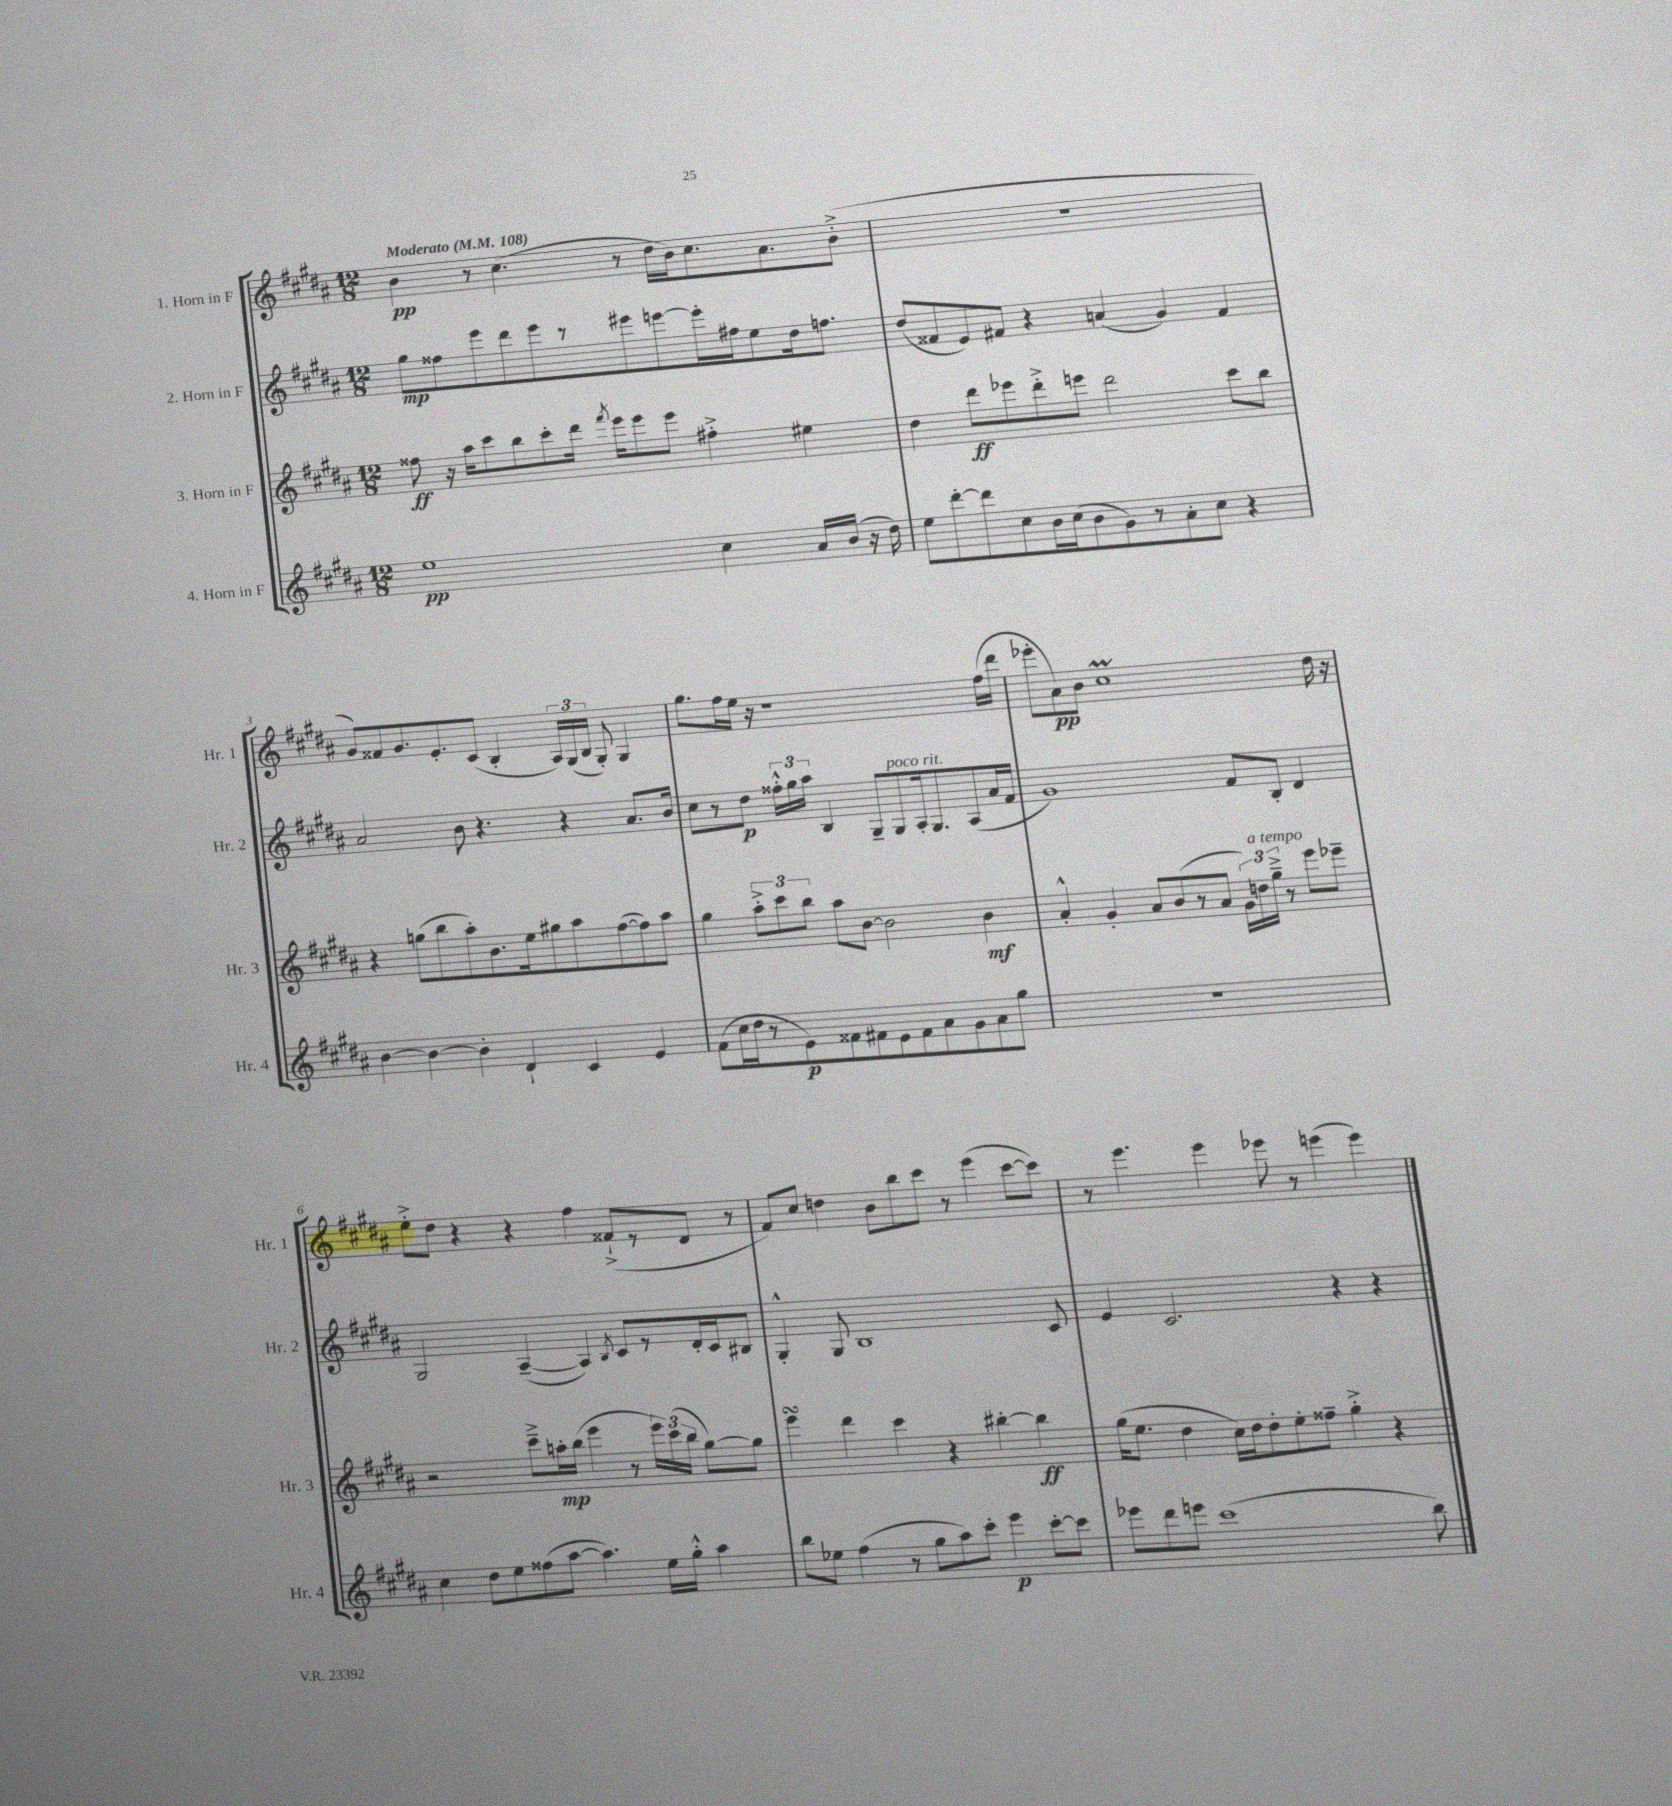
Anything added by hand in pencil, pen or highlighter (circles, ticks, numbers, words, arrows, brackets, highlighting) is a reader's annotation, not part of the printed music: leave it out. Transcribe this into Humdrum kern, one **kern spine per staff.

**kern	**dynam	**kern	**dynam	**kern	**dynam	**kern	**dynam
*part4	*part4	*part3	*part3	*part2	*part2	*part1	*part1
*staff4	*staff4	*staff3	*staff3	*staff2	*staff2	*staff1	*staff1
*I"4. Horn in F	*	*I"3. Horn in F	*	*I"2. Horn in F	*	*I"1. Horn in F	*
*I'Hr. 4	*	*I'Hr. 3	*	*I'Hr. 2	*	*I'Hr. 1	*
*clefG2	*	*clefG2	*	*clefG2	*	*clefG2	*
*k[f#c#g#d#a#]	*	*k[f#c#g#d#a#]	*	*k[f#c#g#d#a#]	*	*k[f#c#g#d#a#]	*
*M12/8	*	*M12/8	*	*M12/8	*	*M12/8	*
*MM108	*	*MM108	*	*MM108	*	*MM108	*
=1	=1	=1	=1	=1	=1	=1	=1
!	!	!	!	!	!	!LO:TX:a:B:t=Moderato	!
1ee	pp	8ff##X\	ff	8gg#\L	mp	4b\	pp
.	.	16r	.	8ff##X\	.	.	.
.	.	16aa#\KL	.	.	.	.	.
.	.	8ccc#\	.	8eee\	.	8r	.
.	.	8bb\	.	8ddd#\	.	(4.cc#\	.
.	.	8ccc#'\	.	8eee\	.	.	.
.	.	16ddd#\Jk	.	8r	.	.	.
.	.	8qfff#/	.	.	.	.	.
.	.	16eee\KL	.	.	.	.	.
.	.	8eee\	.	8eee#X\	.	8r	.
.	.	8eee\J	.	[8eeen\	.	16dd#\LL	.
.	.	.	.	.	.	16b\J)	.
4cc#\	.	4ff#X'^\	.	16eee'\L]	.	8.cc#\	.
.	.	.	.	16ff#X\J	.	.	.
.	.	.	.	8ee\	.	.	.
.	.	.	.	.	.	8.a#\	.
16a#/LL	.	4ee#X\	.	16dd#\k	.	.	.
(16b/JJ	.	.	.	8.ffn\J	.	.	.
16r	.	.	.	.	.	(8b'^\J	.
16dd#\)	.	.	.	.	.	.	.
=2	=2	=2	=2	=2	=2	=2	=2
8ee\L	.	4dd#\	.	(8dd#/L	.	1.r	.
[8ddd#'\	.	.	.	8f##X/	.	.	.
8ddd#\]	.	8ddd#\L	ff	8e/)	.	.	.
8cc#\	.	8eee-X\	.	8f#X/J	.	.	.
16b\L	.	8ddd#'^\	.	4r	.	.	.
(16cc#\J	.	.	.	.	.	.	.
8b\	.	8eeen\J	.	.	.	.	.
8g#\)	.	2ddd#\	.	(4an/	.	.	.
8r	.	.	.	.	.	.	.
8a#'\	.	.	.	4g#/)	.	.	.
8cc#\J	.	.	.	.	.	.	.
4r	.	8ccc#\L	.	4f#/	.	.	.
.	.	8bb\J	.	.	.	.	.
!!LO:LB:g=z
=3	=3	=3	=3	=3	=3	=3	=3
[4b\	.	4r	.	2a#/	.	8g#/L)	.
.	.	.	.	.	.	8f##X/	.
4b\_	.	(8ggn\L	.	.	.	8.g#/	.
.	.	8bb\	.	.	.	.	.
.	.	.	.	.	.	8.e'/	.
4b'\]	.	8aa#'\)	.	8b\	.	.	.
.	.	8.b\	.	4.r	.	(8c#/J	.
4d#`/	.	.	.	.	.	4B'/	.
.	.	16ee\k	.	.	.	.	.
.	.	8gg#X\	.	.	.	.	.
4c#/	.	8aa#\	.	4r	.	24A#/LL)	.
.	.	.	.	.	.	(24G#/	.
.	.	.	.	.	.	24B/JJ	.
.	.	([8ff#\	.	.	.	8G#'/)	.
4e/	.	8ff#\])	.	8.a#/L	.	4G#/	.
.	.	8aa#\J	.	.	.	.	.
.	.	.	.	16b/Jk	.	.	.
=4	=4	=4	=4	=4	=4	=4	=4
(8f#\L	.	4gg#\	.	8cc#\L	.	8.gg#\L	.
16cc#\L	.	.	.	8r	.	.	.
16dd#\J	.	.	.	.	.	16ff#\L	.
8r	.	12aa#'^\L	.	8dd#\J	p	16ee\JJ	.
.	.	.	.	.	.	16r	.
.	.	12ccc#\	.	.	.	.	.
8e\)	p	.	.	24ff##X'^^\LL	.	1r	.
.	.	12bb\J	.	24gg#\	.	.	.
.	.	.	.	24aa#\JJ	.	.	.
8f##X\	.	8aa#\L	.	4B/	.	.	.
8f#X\	.	[8b\J	.	.	.	.	.
8e\	.	2b\]	.	8G#~/L	.	.	.
!	!	!	!	!LO:TX:a:i:t=poco rit.	!	!	!
8f#\	.	.	.	8G#/	.	.	.
8a#\	.	.	.	16A#'/k	.	.	.
.	.	.	.	8.G#/	.	.	.
8g#\	.	.	.	.	.	.	.
8a#\	.	4b\	mf	(8A#/	.	.	.
8gg#\J	.	.	.	16a#/L	.	(16ff#\LL	.
.	.	.	.	16f#/JJ	.	16ddd#\JJ	.
=5	=5	=5	=5	=5	=5	=5	=5
1.r	.	4a#'^^/	.	1g#)	.	8eee-X'\L	.
.	.	.	.	.	.	8a#\)	pp
.	.	4g#'/	.	.	.	8b\J	.
.	.	.	.	.	.	1cc#M	.
.	.	8a#/L	.	.	.	.	.
.	.	(8b/	.	.	.	.	.
.	.	8r	.	.	.	.	.
.	.	8a#/J	.	.	.	.	.
.	.	24g#\LL)	.	8f#/L	.	.	.
!	!	!LO:TX:a:i:t=a tempo	!	!	!	!	!
.	.	24ddn\	.	.	.	.	.
.	.	24gg#~^\JJ	.	.	.	.	.
.	.	8r	.	8B'/J	.	.	.
.	.	8eee\L	.	4d#/	.	.	.
.	.	8eee-X~\J	.	.	.	16dd#\	.
.	.	.	.	.	.	16r	.
!!LO:LB:g=z
=6	=6	=6	=6	=6	=6	=6	=6
4cc#\	.	2r	.	2G#/	.	8ee'^\L	.
.	.	.	.	.	.	8dd#\J	.
8dd#\L	.	.	.	.	.	4r	.
8ee\	.	.	.	.	.	.	.
(8ff##X\	.	8ccc#~^\L	.	([4A#~/	.	4r	.
[8aa#\J	.	16aan'\L	mp	.	.	.	.
.	.	(16bb\JJ	.	.	.	.	.
4.aa#\])	.	4eee\	.	4A#/])	.	4ff#\	.
.	.	.	.	8qB/	.	.	.
.	.	8r	.	8c#/L	.	(8f##X`^/L	.
16ee\LL	.	24eee\LL)	.	8r	.	8r	.
.	.	(24ccc#\	.	.	.	.	.
16gg#'^^\JJ	.	.	.	.	.	.	.
.	.	24bb\JJ	.	.	.	.	.
4aa#\	.	[8gg#\L)	.	16d#'/L	.	8d#/J	.
.	.	.	.	16c#/J	.	.	.
.	.	8gg#\J]	.	8B#X/J	.	8r	.
=7	=7	=7	=7	=7	=7	=7	=7
8bb\L	.	4eeesSSs\	.	4G#'^^/	.	8f#/L)	.
8ee-X\J	.	.	.	.	.	8cc#/J	.
(4ff#\	.	4ddd#\	.	8G#/	.	4ddn\	.
.	.	.	.	1B	.	.	.
8r	.	4ccc#\	.	.	.	8b\L	.
8gg#\L	.	.	.	.	.	8bb\	.
8aa#\)	.	4r	.	.	.	8ccc#\J	.
8ccc#'\J	.	.	.	.	.	8r	.
4eee\	p	[4bb#X'\	.	.	.	(4eee\	.
[8ccc#'\L	.	4bb#\]	ff	.	.	[8ccc#\L	.
8ccc#\J]	.	.	.	8c#/	.	8ccc#\J])	.
=8	=8	=8	=8	=8	=8	=8	=8
8eee-X\L	.	(16gg#\KL	.	4e/	.	8r	.
.	.	8.ee\J	.	.	.	.	.
8ddd#\	.	.	.	.	.	4.eee\	.
8eeen\J	.	4dd#\	.	2.c#/	.	.	.
(1ccc#	.	.	.	.	.	.	.
.	.	16cc#\LL)	.	.	.	4eee\	.
.	.	16dd#\J	.	.	.	.	.
.	.	8dd#'\	.	.	.	.	.
.	.	8ee'\	.	.	.	8eee-X\	.
.	.	8ff##X~\J	.	.	.	8r	.
.	.	4gg#'^\	.	4r	.	(4eeen\	.
.	.	4r	.	4r	.	4eee\)	.
8bb\)	.	.	.	.	.	.	.
==	==	==	==	==	==	==	==
*-	*-	*-	*-	*-	*-	*-	*-
